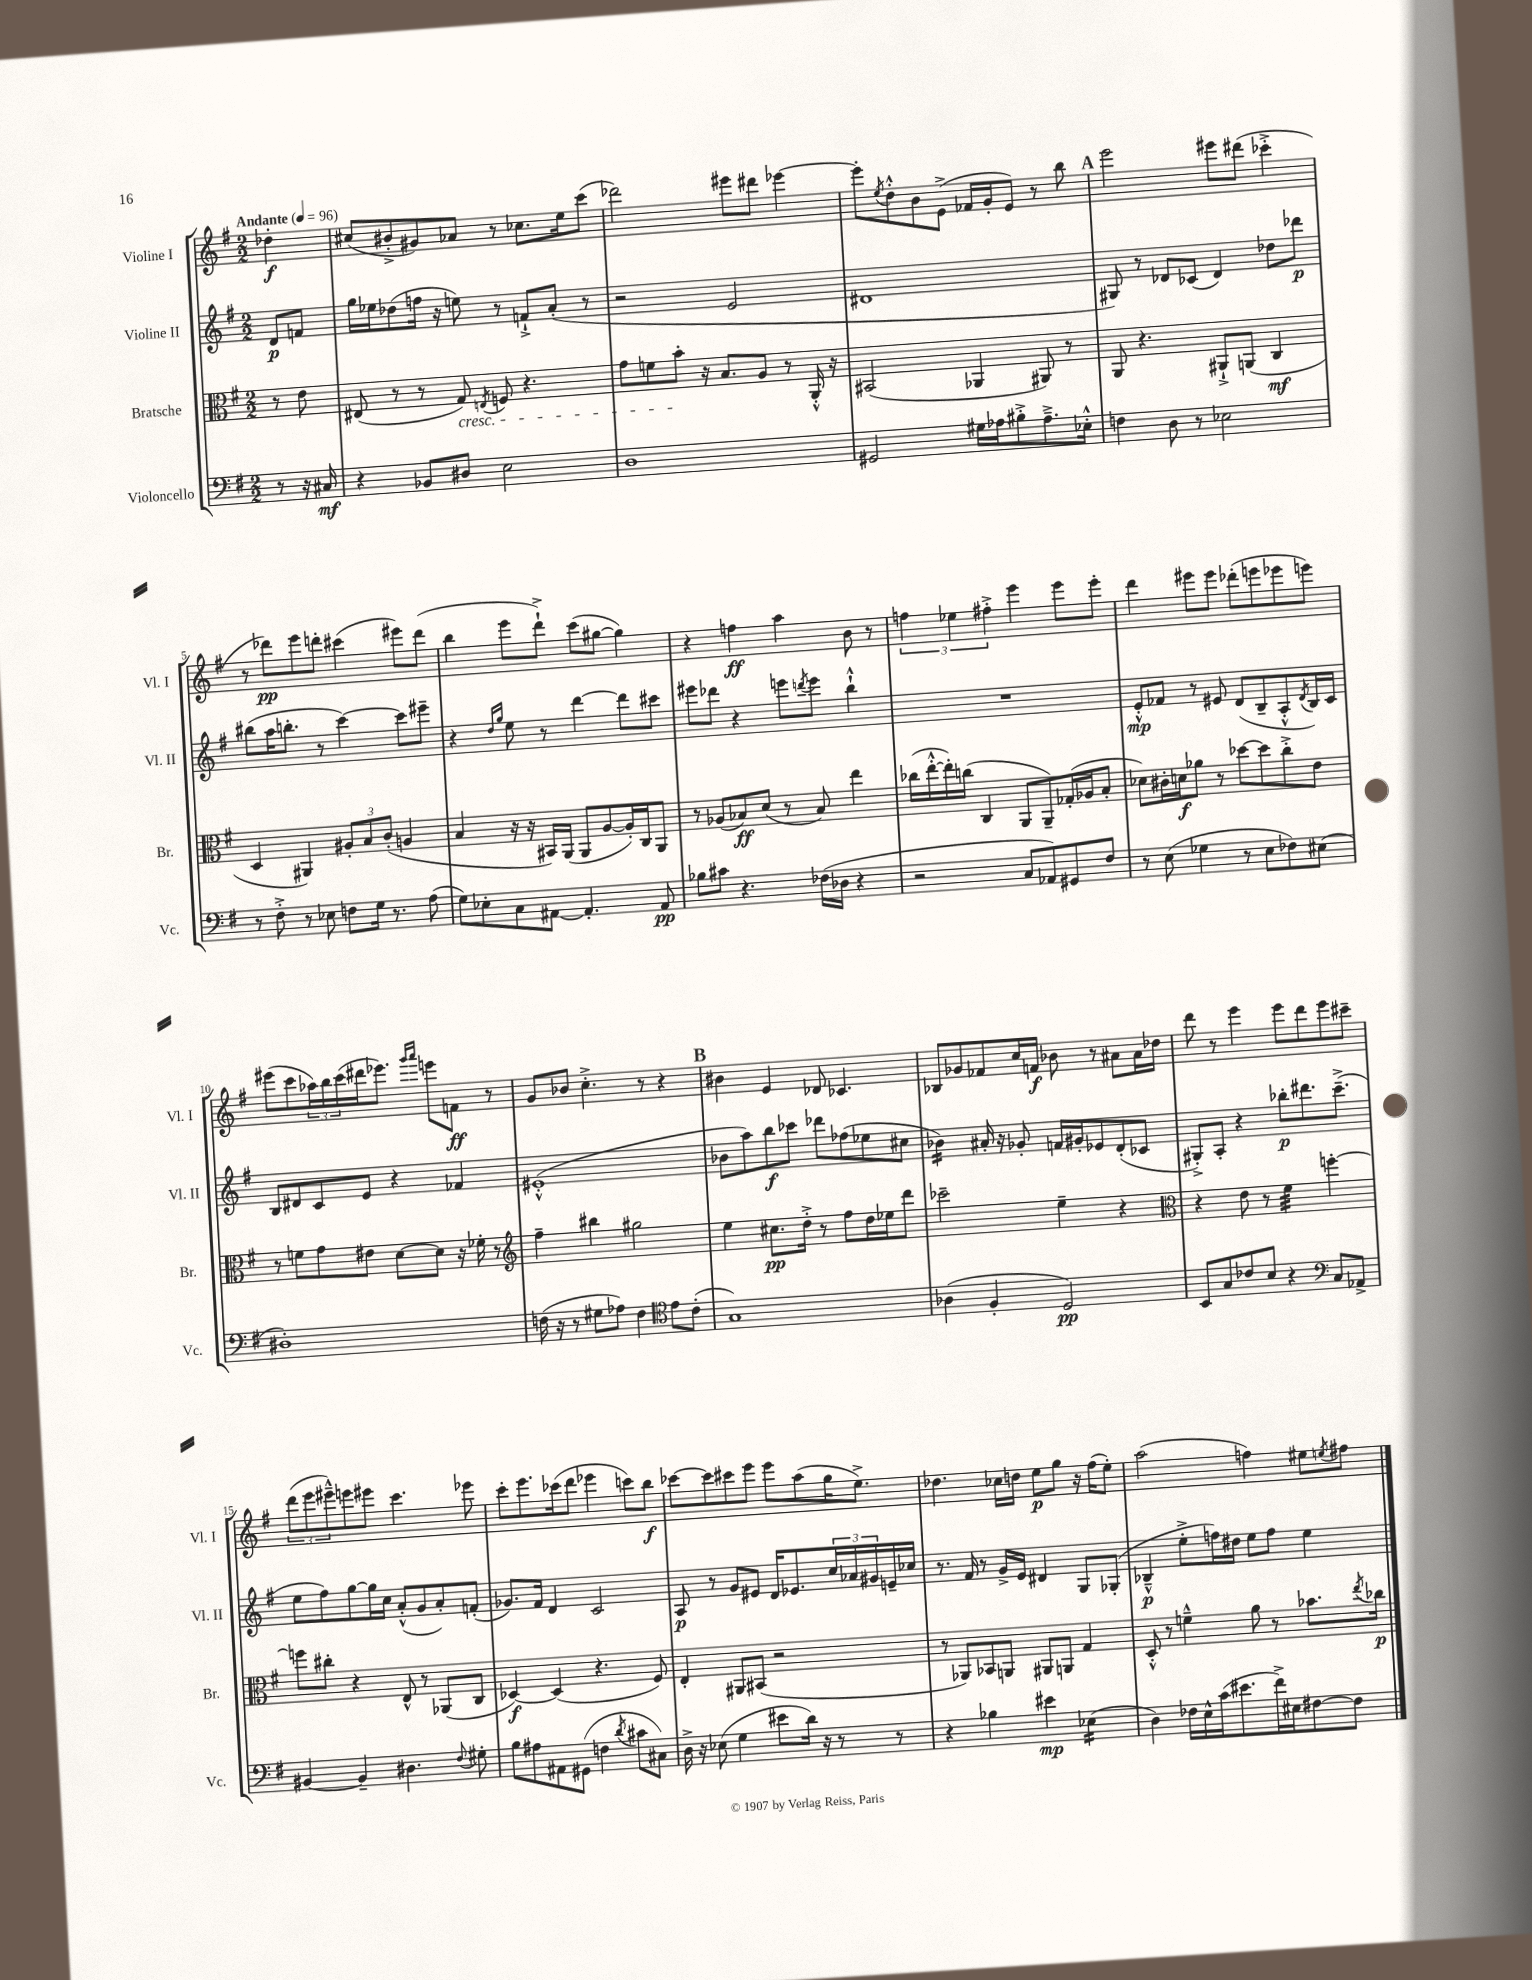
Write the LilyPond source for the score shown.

<<
\new StaffGroup <<
\new Staff = "s0" \with { instrumentName = "Violine I" shortInstrumentName = "Vl. I" } {
    \clef treble \key g \major \numericTimeSignature \time 2/2 \partial 4 \tempo "Andante" 4 = 96
    des''4-.\f |
    cis''8( bis'8-.-> gis'8) aes'8 r8 ces''8. e''16 c'''8( |
    des'''2) eis'''8 dis'''8 ees'''4~ |
    ees'''8-. \acciaccatura { e''8 } d''8-.-^ b'8 e'8->( fes'16 g'16-. e'8) r8 b''8 |
    \mark \markup { \bold "A" } e'''2 eis'''8 dis'''8( ces'''4-.-> |
    r8 des'''8\pp) e'''8 d'''8-. cis'''4( eis'''8) d'''8( |
    b''4 e'''8 d'''8-!->) c'''8( gis''8~ gis''4) |
    r4 f''4\ff a''4 b'8 r8 |
    \tuplet 3/2 { f''4 ees''4 fis''4-.-> } e'''4 e'''8 e'''8-. |
    d'''4 eis'''8 eis'''8 des'''8-.( e'''8 ees'''8 e'''8) |
    eis'''8( c'''8 \tuplet 3/2 { aes''16) b''16 c'''16( } dis'''16 ees'''8.) \grace { g'''16 a'''16 } e'''8 f'8\ff r8 |
    g'8 bes'8 c''4.-.-> r8 r4 |
    \mark \markup { \bold "B" } bis'4 e'4 des'8 ces'4. |
    bes8 ges'8 fes'8 c''16 f'16\f bes'8 r8 ais'8 ais'16 des''16 |
    d'''8 r8 e'''4 e'''8 d'''8 e'''8 cis'''8-- |
    \tuplet 3/2 { d'''8( e'''8 eis'''8---^) } e'''8 eis'''8 c'''4. ees'''8 |
    c'''8-. e'''8. ces'''16( d'''8 ees'''4 c'''8) b''8\f |
    ces'''8~ ces'''8 cis'''8 e'''8 e'''8 a''8( g''16 e''8.->) |
    des''4. ces''16 d''16 e''8\p g''8 r16 fis''16( e''8-.) |
    a''2( f''4) eis''8 \acciaccatura { e''8 } fis''8 \bar "|." |
}
\new Staff = "s1" \with { instrumentName = "Violine II" shortInstrumentName = "Vl. II" } {
    \clef treble \key g \major \numericTimeSignature \time 2/2 \partial 4
    d'8\p f'8 |
    g''16 ees''16 des''8( f''16 r16 e''8) r8 f'8-!-> a'8-.( r8 |
    r2 e'2 |
    dis'1 |
    \mark \markup { \bold "A" } gis8) r8 des'8 ces'8( des'4) des''8 des'''8\p |
    bis''8( a''16 b''8.-. r8 c'''4~) c'''8 eis'''8-- |
    r4 \grace { d''16 g''16 } e''8 r8 d'''4~ d'''8 cis'''8 |
    eis'''8 des'''8 r4 e'''8 \acciaccatura { d'''8 } e'''8 b''4-!-^ |
    R1 |
    e'8-.-^\mp fes'8 r8 eis'8 d'8( b8-- a8-.-^ \acciaccatura { d'8 } b16) c'16 |
    b8 dis'8 c'8 e'8 r4 fes'4 |
    eis'1-.-^( |
    \mark \markup { \bold "B" } bes'8 a''8) b''8\f ces'''8 des'''8 fes''8( ees''8 cis''8 |
    bes'4:16) ais'16-. r16 ges'8-. f'16 gis'16-. ees'8 d'8-.( ces'8 |
    gis8-.->) a8-. r4 bes''8-.\p dis'''8. c'''8.--->( |
    e''8 fis''8) g''8~ g''16 c''16 a'8-.-^( g'8 a'8-.) f'8-.( |
    ges'8.) fis'16 d'4 c'2 |
    a8\p r8 g'8 eis'8 d'16 ees'8. \tuplet 3/2 { c''16 aes'16 gis'16 } e'16-- ces''16 |
    r8. fis'16 r8 g'16-> e'16 dis'4 g8 ges8-.( |
    bes4---^\p e''8-.-> f''16) dis''16 e''8 f''8 e''4 \bar "|." |
}
\new Staff = "s2" \with { instrumentName = "Bratsche" shortInstrumentName = "Br." } {
    \clef alto \key g \major \numericTimeSignature \time 2/2 \partial 4
    r8 e'8 |
    eis8( r8 r8 g8\cresc) \acciaccatura { e8 } f8 r4. |
    g'8 f'8 b'8-.\! r16 b8. a8 r8 a,16-.-^ r16 |
    bis,2( aes,4 ais,8) r8 |
    \mark \markup { \bold "A" } a,8 r4. ais,8-!-> a,8( c4\mf |
    d4 ais,4) \tuplet 3/2 { ais8-. b8 c'8-.( } a4 |
    b4 r16 r16 bis,16) a,16( a,8 a8~ a16-.) c16 a,8 |
    r8 aes8( bes8\ff) d'8( r8 bes8) e''4 |
    ces''16( e''16~-.-^ e''16-.) c''16( c4 a,8 a,8--) ges16-.( aes16 b8-. |
    des'8) cis'16-. d'16\f aes'8 r8 des''8~ des''8 c''8-.-> e'8 |
    r8 f'8 g'8 eis'8 d'8~ d'8 r16 fes'16-. r8 |
    \clef treble fis''4-- bis''4 gis''2 |
    \mark \markup { \bold "B" } e''4 cis''8.\pp d''16-.-> r8 fis''8 d''16 ees''16 d'''8 |
    ces'''2-- e''4-- r4 |
    \clef alto r4 e'8 r8 fis'4:32 f''4~-. |
    f''8 cis''8-. r4 e8-^ r8 aes,8( c8 |
    des4~\f) des4( r4. fis8) |
    e4-. ais,8 bis,8( r2 |
    r8 aes,8) bes,8 a,8 ais,8 a,8 g4 |
    d8-.-^ r8 f'4---^ a'8 r8 bes'8. \acciaccatura { e''8 } ces''16\p \bar "|." |
}
\new Staff = "s3" \with { instrumentName = "Violoncello" shortInstrumentName = "Vc." } {
    \clef bass \key g \major \numericTimeSignature \time 2/2 \partial 4
    r8 r16 cis16\mf |
    r4 bes,8 dis8 e2 |
    d1 |
    gis,2 gis16 aes16 bis8-.-> aes8.---> ees16-.-^ |
    \mark \markup { \bold "A" } f4 d8 r8 ees2 |
    r8 fis8-.-> r8 ees8 f8 g16 r8. a8( |
    g8) ees8-. c8 ais,8~ ais,4.-. ais,8\pp |
    bes8 cis'8 r4. fes16( des16 r4 |
    r2 c8 aes,8) gis,8 fis8 |
    r8 e8( ges4 r8 e8 fes8) eis8( |
    dis1-.) |
    f16( r16 r8 gis8 aes8) f4 \clef tenor e'8 c'8-.( |
    \mark \markup { \bold "B" } g1) |
    aes4( fis4-. d2\pp) |
    b,8 g8 ces'8 b8 r4 \clef bass c8 aes,8-> |
    bis,4~ bis,4-- dis4. \appoggiatura { fis8 } gis8-. |
    b8 ais8 ais,8 gis,8( f4 \acciaccatura { d'8 } cis'8 cis8) |
    d16-> r16 ees8( g4 eis'8 d'16) r16 r8 r8 |
    r4 bes4 eis'4\mp ees4:16( |
    d4) fes16 e16-^ c'16( eis'8. fis'16->) eis16 fis8~ fis8 \bar "|." |
}
>>
>>
